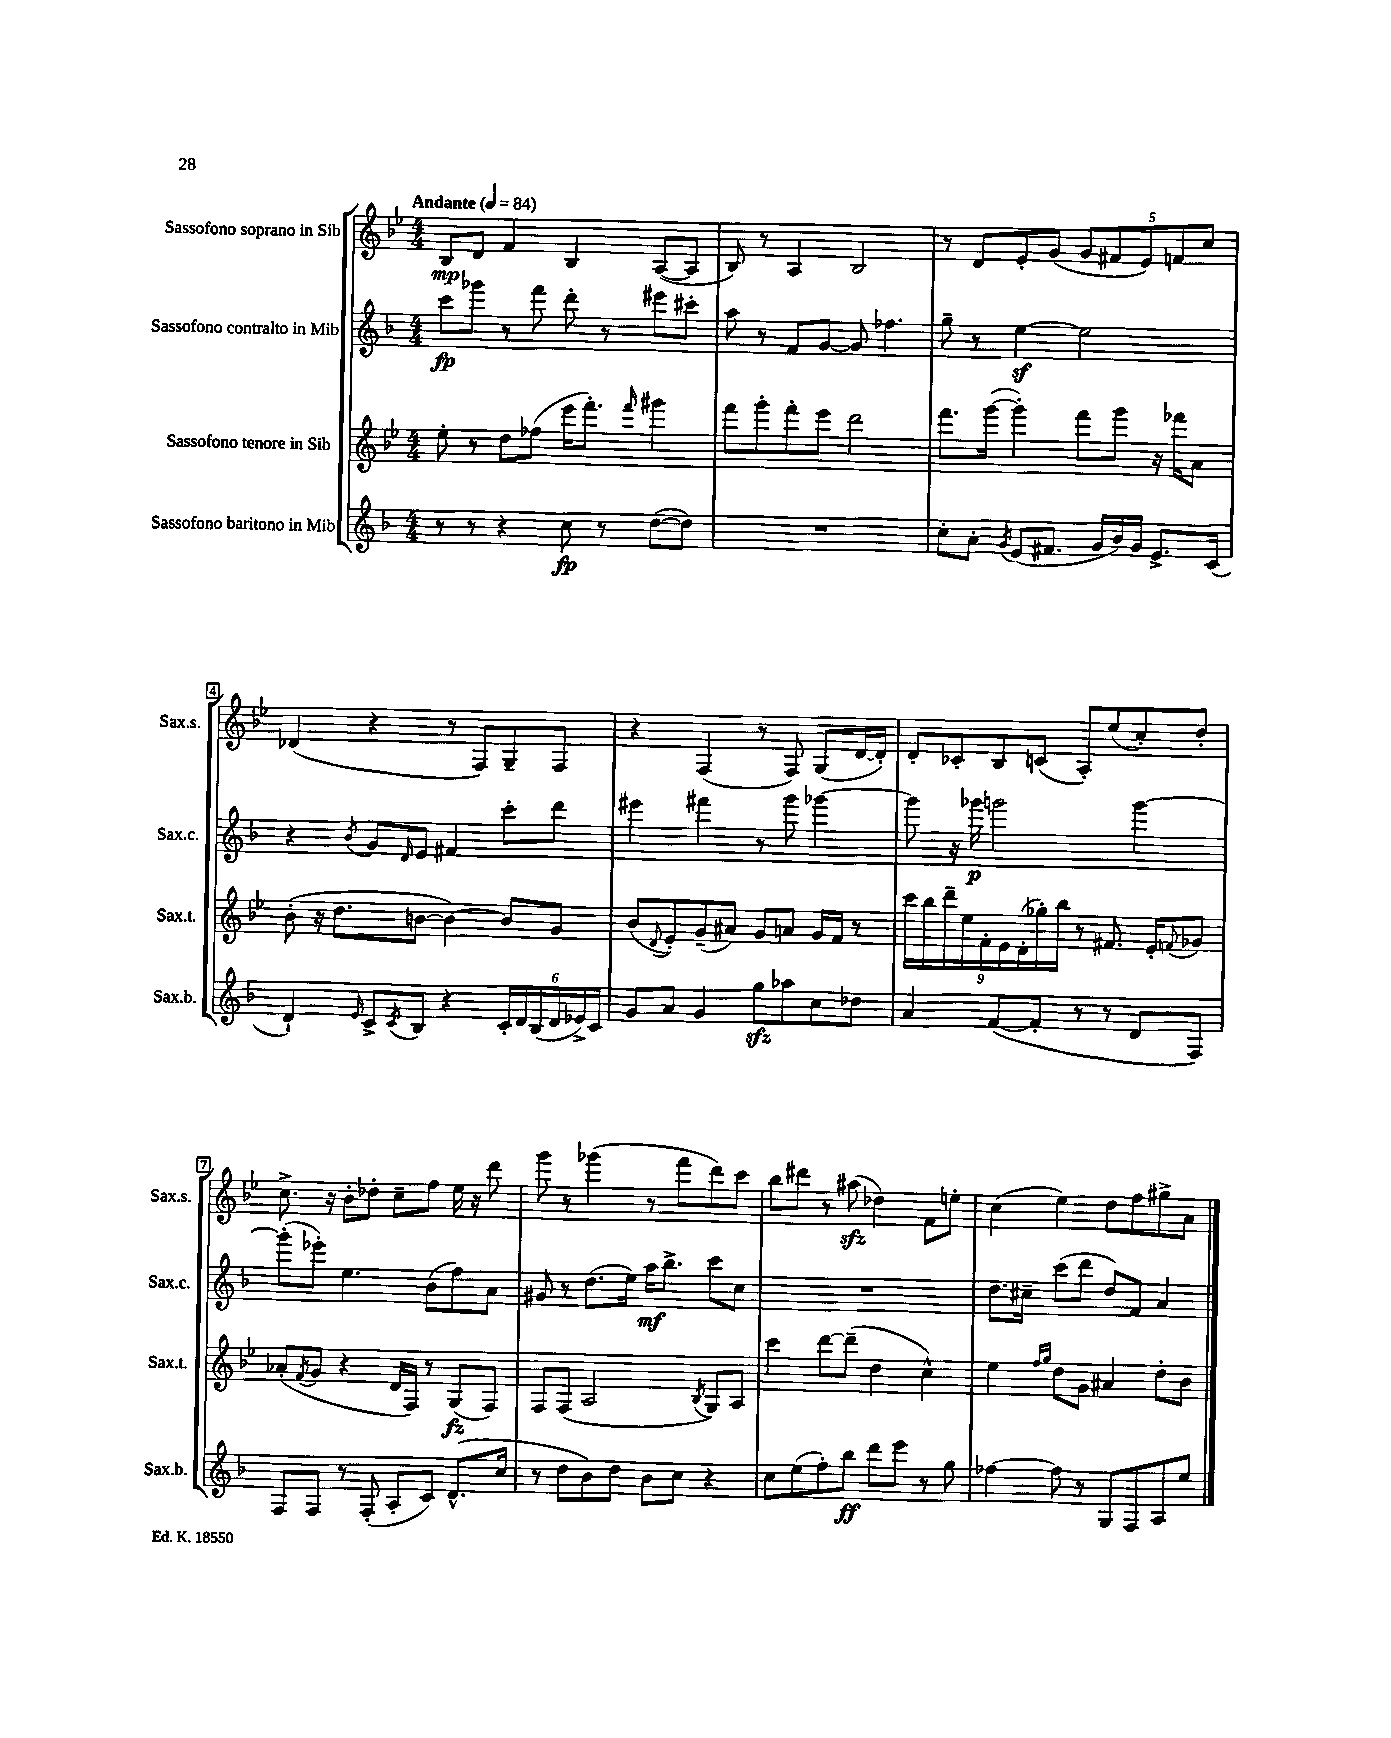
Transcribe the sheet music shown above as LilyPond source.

<<
\new StaffGroup <<
\new Staff = "s0" \with { instrumentName = "Sassofono soprano in Sib" shortInstrumentName = "Sax.s." } {
    \clef treble \key bes \major \numericTimeSignature \time 4/4 \tempo "Andante" 4 = 84
    bes8\mp d'8 f'4 bes4 a8~( a8 |
    bes8) r8 a4 bes2 |
    r8 d'8 ees'8-. g'8( \tuplet 5/4 { g'8 fis'8 ees'8) f'8 c''8 } |
    des'4( r4 r8 f8) g8-- f8 |
    r4 f4( r8 f8) g8( d'16~ d'16-.) |
    d'8-. ces'8-. bes8 c'8( a8-.) ees''8( c''8-.) d''8-. |
    c''8.-> r16 bes'8-. des''8-. c''8-- f''8 ees''16 r16 d'''8 |
    g'''8 r8 ges'''4( r8 f'''8 d'''8) c'''8 |
    bes''8 dis'''8 r8 ais''8\sfz( des''4) f'8 e''8-. |
    c''4( ees''4) d''8 f''8 gis''8-> a'8 \bar "|." |
}
\new Staff = "s1" \with { instrumentName = "Sassofono contralto in Mib" shortInstrumentName = "Sax.c." } {
    \clef treble \key f \major \numericTimeSignature \time 4/4
    c'''8\fp ges'''8 r8 f'''8 d'''8-. r8 eis'''8 cis'''8-. |
    a''8 r8 f'8 g'8~ g'8 fes''4. |
    g''8-- r8 e''4~\sf e''2 |
    r4 \acciaccatura { bes'8 } g'8 \grace { d'16 } e'8 fis'4 c'''8-. d'''8 |
    eis'''4 fis'''4 r8 g'''8 ges'''4~ |
    ges'''8 r16 ges'''16\p g'''2 g'''4~ |
    g'''8-.( ees'''8-.) e''4. bes'8( f''8) a'8 |
    gis'8 r8 d''8.( e''16) a''16\mf bes''8.-> c'''8 c''8 |
    R1 |
    d''8. cis''16-- c'''8( d'''8 d''8) f'8 a'4 \bar "|." |
}
\new Staff = "s2" \with { instrumentName = "Sassofono tenore in Sib" shortInstrumentName = "Sax.t." } {
    \clef treble \key bes \major \numericTimeSignature \time 4/4
    ees''8-. r8 d''8 fes''8( ees'''16 f'''8.-.) \grace { f'''16 } gis'''4 |
    f'''8 g'''8-. f'''8-. ees'''8 d'''2 |
    f'''8. g'''16~( g'''4-.) f'''8 g'''8 r16 fes'''16 a'8 |
    bes'8-.( r16 d''8. b'8~ b'4~) b'8 g'8 |
    bes'8( \appoggiatura { d'8 } ees'8-.) g'8--( ais'8) g'8 a'8 g'16 f'16 r8 |
    \tuplet 9/8 { c'''16 bes''16 d'''16-- ees''16 f'16-. ees'16 d'16-.( ges''16-.) bes''16 } r8 fis'8. ees'16-. \appoggiatura { f'8 } ges'8 |
    aes'8-.( \acciaccatura { f'8 } g'8 r4 d'16 f16) r8 g8\fz( f8) |
    f8 f8( a2 \acciaccatura { bes8 } g8) a8 |
    c'''4 d'''8~ d'''8--( d''4 c''4-^) |
    ees''4 \grace { f''16 g''16 } d''8 g'8 ais'4 d''8-. bes'8 \bar "|." |
}
\new Staff = "s3" \with { instrumentName = "Sassofono baritono in Mib" shortInstrumentName = "Sax.b." } {
    \clef treble \key f \major \numericTimeSignature \time 4/4
    r8 r8 r4 c''8\fp r8 d''8~( d''8) |
    R1 |
    c''8-. a'8-. \acciaccatura { g'8 } e'8( fis'8. g'16 bes'16) g'16 e'8.-> c'16( |
    d'4-!) \grace { e'16 } c'8-> \acciaccatura { c'8 } bes8 r4 \tuplet 6/4 { c'16-. d'16 bes16( d'16 ees'16->) c'16 } |
    g'8 a'8 g'4 g''8\sfz aes''8 c''8 des''8 |
    a'4 f'8~( f'8-. r8 r8 d'8 f8) |
    f8 f8 r8 f8-.( a8-. c'8) d'8.-^( c''16 |
    r8 d''8 bes'8) d''8 bes'8 c''8 r4 |
    c''8 e''8( f''8-.) bes''8\ff d'''8 e'''8 r8 g''8 |
    fes''4~ fes''8 r8 g8 f8 a8 e''8 \bar "|." |
}
>>
>>
\layout { \context { \Score \override BarNumber.stencil = #(make-stencil-boxer 0.1 0.3 ly:text-interface::print) } }
